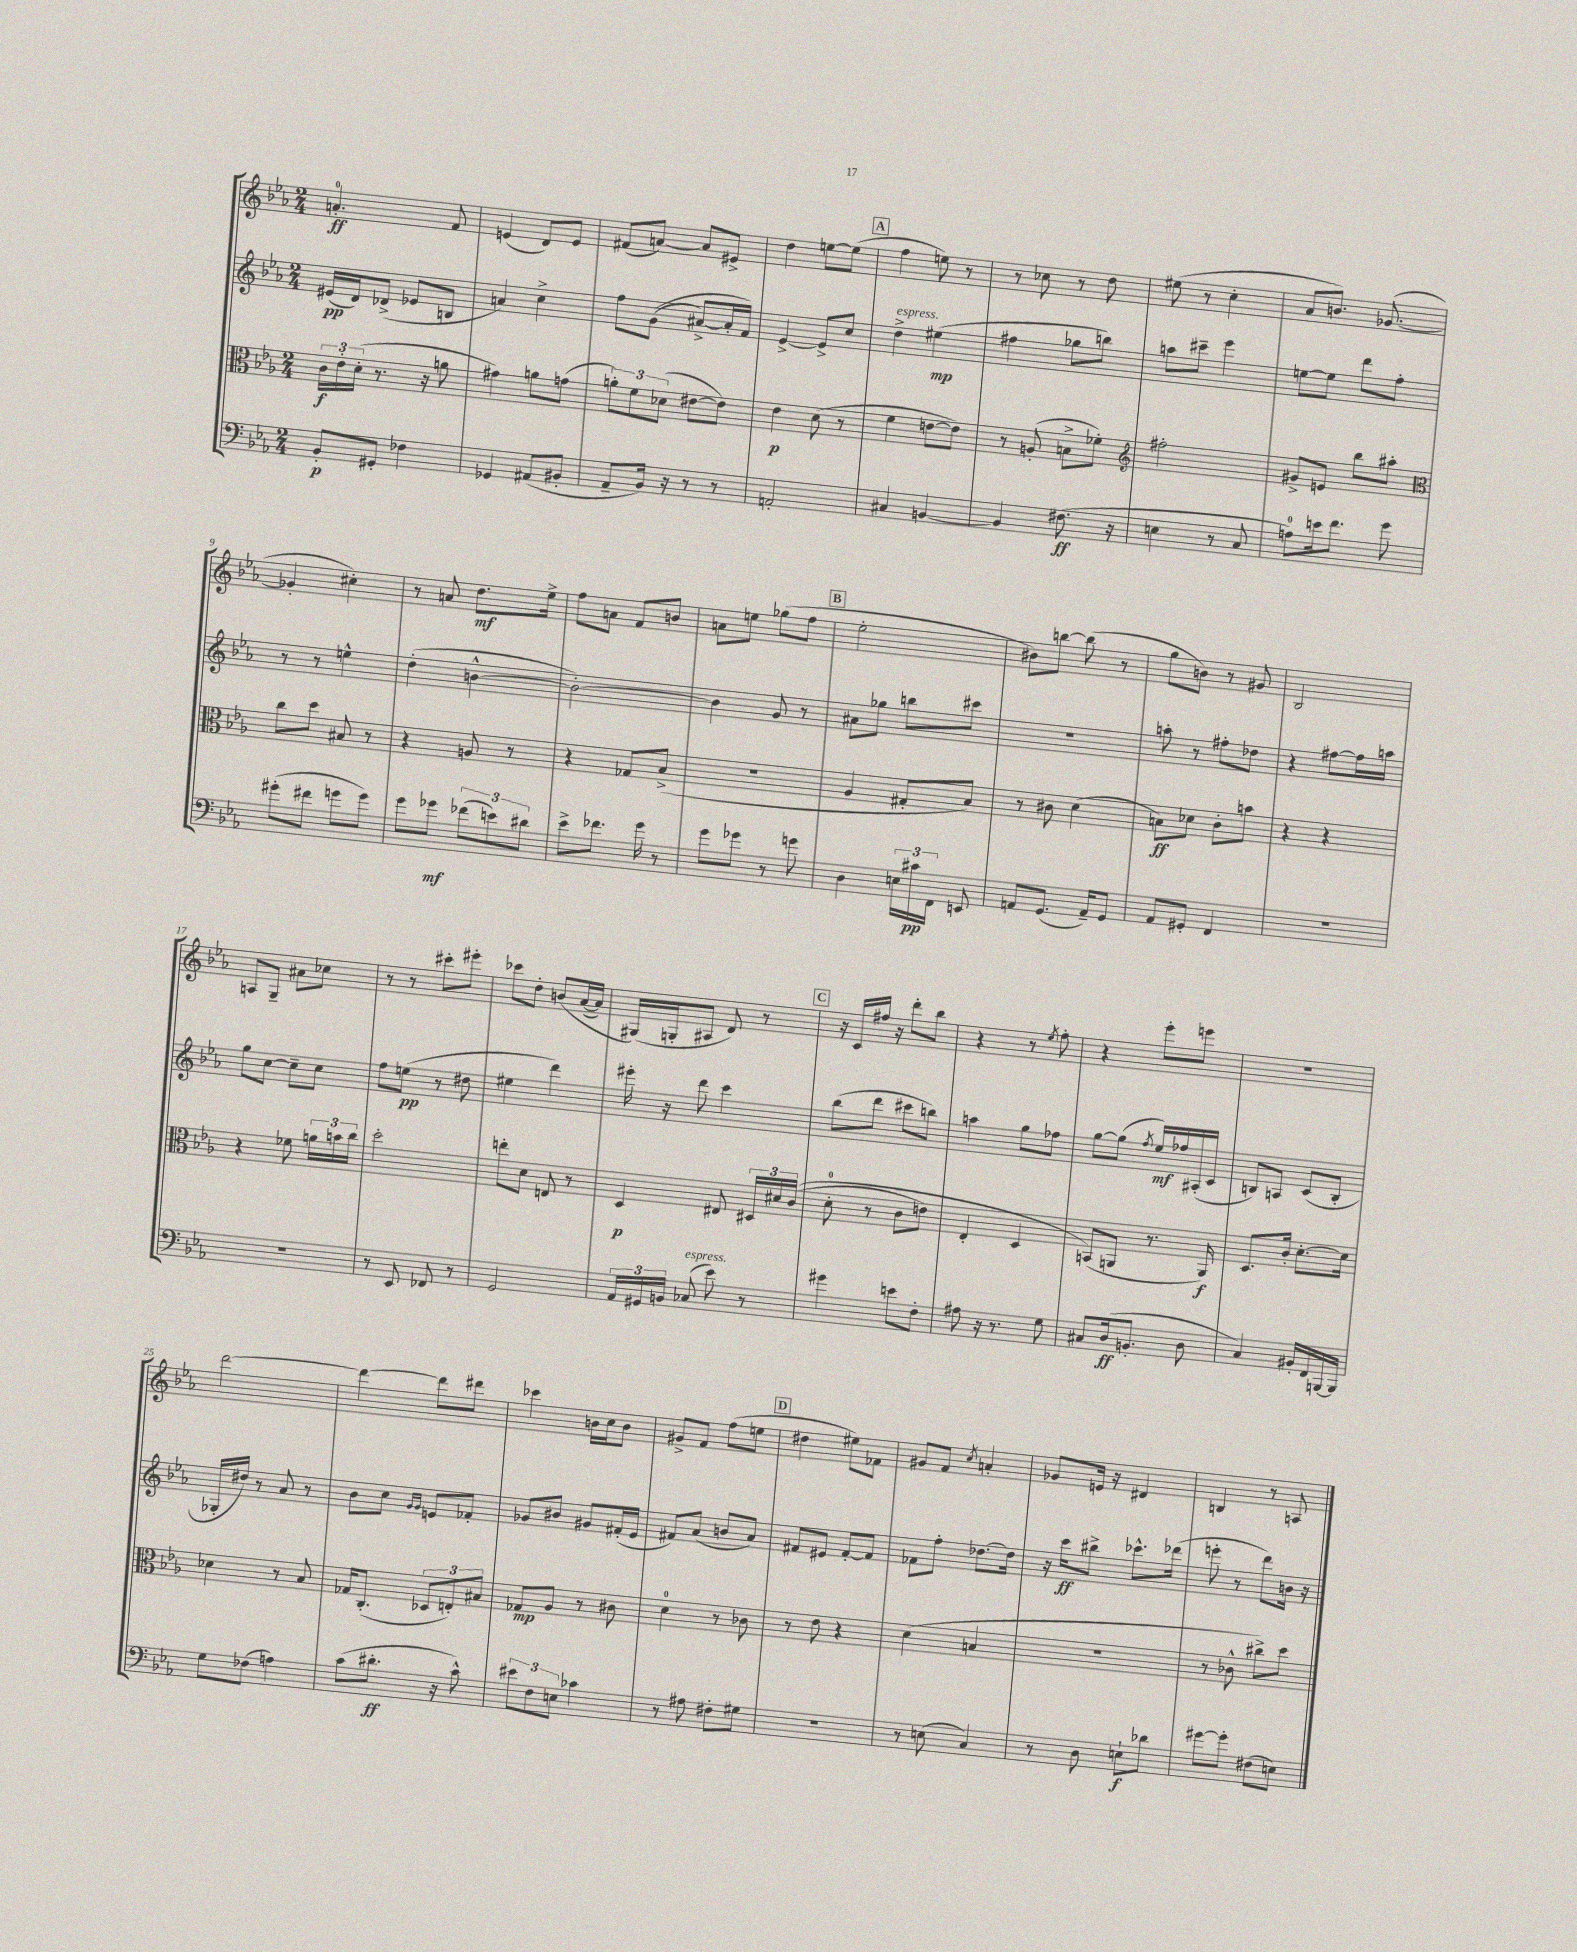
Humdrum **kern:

**kern	**kern	**kern	**kern
*staff4	*staff3	*staff2	*staff1
*clefF4	*clefC3	*clefG2	*clefG2
*k[b-e-a-]	*k[b-e-a-]	*k[b-e-a-]	*k[b-e-a-]
*M2/4	*M2/4	*M2/4	*M2/4
8BB-'/L	24c\LL	(16e#/LL	4.a'/
.	24e-'\	.	.
.	.	16d/J)	.
.	(24d'\JJ	.	.
8GG#'/J	8.r	(8d-^/J	.
4F-\	.	8e-/L	.
.	16r	.	.
.	8a\	8B/J	8f/
=	=	=	=
4GG-/	4g#\)	4a/)	(4e/
(8AA#/L	8a\L	4cc^\	8d/L)
8BB#'/J	(8g\J	.	8e/J
=	=	=	=
8AA-~/L	12a'\L)	8ff\L	(8f#/L
.	12f\	.	.
16BB-/Jk)	.	&((8g\J	[8a/J)
.	(12d-\J	.	.
16r	.	.	.
8r	[8e#\L	[8a#^/L)	8a/]L
8r	8e#\]J)	16a#'/]L	8e#^/J
.	.	16f/JJ&)	.
=	=	=	=
2AA'/	4e-\	[4e-^/	4dd\
.	(8d\	8e-^/]L	[8ee\L
.	8r	8cc/J	(8ee\]J
=	=	=	=
4C#/	4f\	4dd^\	4ff\
[4BB/	[8e\L	(4ee#\	8ee\)
.	8e\]J)	.	8r
=	=	=	=
4BB/]	8r	4ff#\	8r
.	(8A'/	.	8cc-\
(8.F#\	8B^\L	8gg-\L	8r
.	8f-'\J)	8bb\J)	8dd\
16r	.	.	.
=	=	=	=
*	*clefG2	*	*
4E\	2ff#'\	8aa\L	(8ee#\
.	.	8ccc#~\J	8r
8r	.	4eee-\	4cc'\
8C/	.	.	.
=	=	=	=
8A\L)	8g#^/L	[8ee\L	8a-/L
16e\k	8e/J	8ee\]J	8.b/J)
8.f\J	.	.	.
.	8bb-\L	8ddd\L	.
.	.	.	([8.g-/
8g\	8aa#'\J	8ff'\J	.
=	=	=	=
*	*clefC3	*	*
(8g#'\L	8cc\L	8r	4g-'/]
8f#\J	8dd\J	8r	.
8g\L	8B#/	4ee^^\	4cc#'\)
8g\J)	8r	.	.
=	=	=	=
8g\L	4r	(4dd'\	8r
8g-\J	.	.	8a/
(12f-\L	8A/	[4b^^\	8.dd\L
12e\)	.	.	.
.	8r	.	.
12d#\J	.	.	.
.	.	.	16ee-^\Jk
=	=	=	=
8e-^\L	4r	2b'\_)	8ff\L
8.f-\J	.	.	8a\J
.	8G-/L	.	8f/L
16g\	.	.	.
8r	(8B-^/J	.	8b/J
=	=	=	=
8g\L	2r	4b\]	8a\L
8g-\J	.	.	8ee\J
8r	.	8g/	(8gg-\L
8g\	.	8r	8ff\J
=	=	=	=
4D\	4A-/	8a#\L	2ee-'\
.	.	8gg-\J	.
24E\LL	8G#'/L	8bb\L	.
24c#\	.	.	.
24FF\JJ	.	.	.
8EE/	8B-/J)	8ccc#\J	.
=	=	=	=
8AA/L	8r	2r	8b#\L)
(8.GG/J	8c#\	.	[8bb\J
.	(4d\	.	(8bb\]
16AA~/LK)	.	.	.
8GG/J	.	.	8r
=	=	=	=
8AA-/L	8B\L)	8aa'\	8gg\L
8GG#'/J	8d-\J	8r	8b\J)
4FF/	8c'\L	8ff#'\L	8r
.	8b\J	8dd-\J	8g#/
=	=	=	=
2r	4r	4r	2B-/
.	4r	[8ff#\L	.
.	.	16ff#\]L	.
.	.	16aa\JJ	.
=	=	=	=
2r	4r	8gg\L	8A/L
.	.	[8cc\J	8G~/J
.	8f-\	8cc~\]L	8a#\L
.	24a\LL	8cc\J	8cc-\J
.	24b\	.	.
.	24cc\JJ	.	.
=	=	=	=
8r	2dd'\	8ff\L	8r
8EE-/	.	(8ee\J	8r
8FF-/	.	8r	8ccc#'\L
8r	.	8dd#\	8eee#'\J
=	=	=	=
2GG/	8ee'\L	4ee#\	8ccc-\L
.	8d\J	.	8dd'\J
.	8E/	4ddd\)	&(8b/L
.	8r	.	([16a-/L
.	.	.	16a-/]JJ)
=	=	=	=
24AA-/LL	4D/	16eee#'\	(16G#/LL&)
24GG#/	.	.	.
.	.	16r	16G'/J
24BB/JJ	.	.	.
(8C-/	.	8ddd\	8A#/J
8e-\)	8E#/	4ccc\	8d/)
8r	24D#/LL	.	8r
.	24d#/	.	.
.	&((24c/JJ	.	.
=	=	=	=
4g#\	8d'\	(8bb-\L	16r
.	.	.	16c/LL
.	8r	8ddd\J	16ff#/JJ
.	.	.	16r
8e\L	8c\L	8ccc#\L	8ddd'\L
8F'\J	8e\J)	8bb\J)	8bb-\J
=	=	=	=
8A#\	4E-'/	4aa\	4r
16r	.	.	.
8.r	.	.	.
.	4D/	8gg\L	8r
.	.	.	8qee-/
8G\	.	8ff-\J	8ff'\
=	=	=	=
8C#/L	(8BB/L&)	[8gg\L	4r
(16D/k	8AA/J	(8gg\]J	.
8.BB'/J	.	.	.
.	.	8qff/	.
.	8.r	16ee-/LL)	8eee-'\L
.	.	16ff-/	.
8D\	.	(16A#'/	8eee\J
.	16AA/)	16c/JJ	.
=	=	=	=
4C/)	8.D/L	8B/L)	2r
.	.	8A/J	.
.	16c'/Jk	.	.
16BB#'/LL	[8.d'\L	(8c/L	.
16FF/	.	.	.
[16BBB/	.	8B'/J	.
16BBB/]JJ	16d\]Jk	.	.
=	=	=	=
8G\L	4d-\	16G-'/LL	[2ddd\
.	.	16dd#/JJ)	.
(8F-\J	.	8r	.
4A\)	8r	8a-/	.
.	8B-/	8r	.
=	=	=	=
(8c\L	16G-/LK	8b-\L	4ddd\_
.	(8.C'/J	.	.
8.d#'\J	.	8cc\J	.
.	.	16qqg/LL	.
.	.	16qqg/JJ	.
.	12D-/L	8e/L	8ddd\]L
16r	.	.	.
.	12E'/)	.	.
8c^^\)	.	8f-'/J	8ddd#\J
.	12B#/J	.	.
=	=	=	=
12e#\L	8G-/L	8g-/L	4ccc-\
12F\	.	.	.
.	8A-/J	8b#/J	.
12E\J	.	.	.
4c-\	8r	8g#/L	16b\LL
.	.	.	16cc\J
.	8c#\	(16f#'/L	8b\J
.	.	16e-/JJ	.
=	=	=	=
8r	4d\	8f#/L)	8g#^/L
8A#\	.	(8a-/J	8f/J
8F#'\L	8r	8b/L	(8ff\L
8G#\J	8c-\	8a-/J)	8ee\J
=	=	=	=
2r	8r	8f#/L	4dd#\
.	8e-\	8e#/J	.
.	4r	[8f#'/L	8ee#\L)
.	.	8f#/]J	8f-\J
=	=	=	=
8r	(4d\	8f-\L	8g#/L
(8E\	.	8ff'\J	8f/J
.	.	.	8qcc/
4C/)	4B/	[8.dd-\L	4a'/
.	.	16dd-\]Jk	.
=	=	=	=
8r	2r	16r	8g-/L
.	.	16ccc\LK	.
8D\	.	8bb#^\J	16e/Jk
.	.	.	16r
8E`\L	.	8.ccc-^^\L	4d#/
8d-\J	.	.	.
.	.	(16ddd-\Jk	.
=	=	=	=
[8g#\L	8r	8eee'\	4B/
8g#'\]J	8c-^^\	8r	.
(8F#\L	8cc#^\L)	8ddd\L)	8r
8E\J)	8dd\J	16b\Jk	8A/
.	.	16r	.
==	==	==	==
*-	*-	*-	*-
